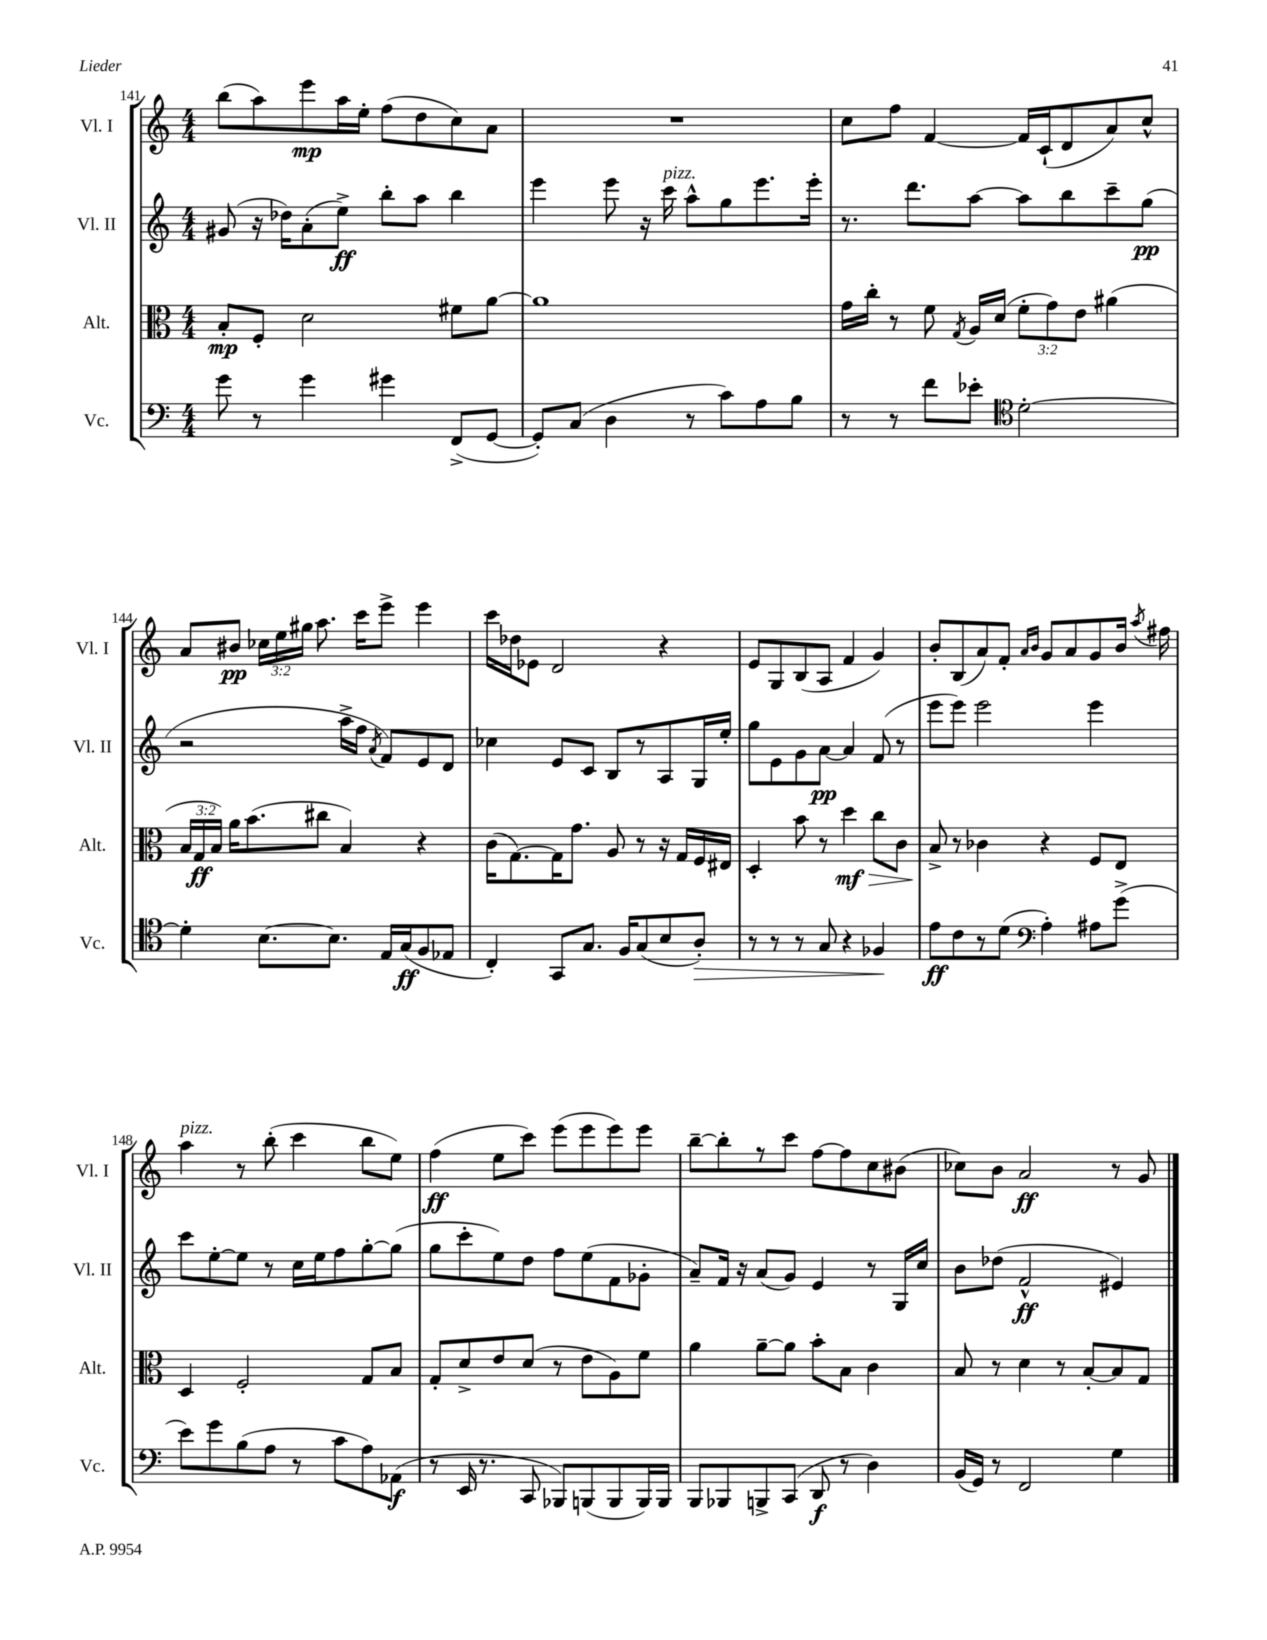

**kern	**kern	**kern	**kern
*staff4	*staff3	*staff2	*staff1
*clefF4	*clefC3	*clefG2	*clefG2
*k[]	*k[]	*k[]	*k[]
*M4/4	*M4/4	*M4/4	*M4/4
8g\	8B'/L	(8g#/	(8bb\L
8r	8F'/J	16r	8aa\)
.	.	16dd-\LK)	.
4g\	2d\	(8a'\	8eee\
.	.	8ee^\J)	16aa\L
.	.	.	16ee'\JJ
4g#\	.	8bb'\L	(8ff\L
.	.	8aa\J	8dd\
(8FF^/L	8f#\L	4bb\	8cc\)
[8GG/J	[8a\J	.	8a\J
=	=	=	=
8GG'/]L)	1a]	4eee\	1r
(8C/J	.	.	.
4D\	.	8eee\	.
.	.	16r	.
.	.	16ccc\	.
8r	.	8aa^^\L	.
8c\L)	.	8gg\	.
8A\	.	8.eee\	.
8B\J	.	.	.
.	.	16eee'\Jk	.
=	=	=	=
8r	16g\LL	8.r	8cc\L
.	16cc'\JJ	.	.
8r	8r	.	8ff\J
.	.	8.ddd\L	.
8f\L	8f\	.	[4f/
.	8qG/	.	.
8e-'\J	16A/LL	[8aa\J	.
.	(16d/JJ	.	.
*clefC4	*	*	*
[2d'\	12f'\L	8aa\]L	16f/]LL
.	.	.	(16c`/J
.	12g\)	.	.
.	.	8bb\	8d/
.	12e\J	.	.
.	(4a#\	8ccc~\	8a/)
.	.	(8gg\J	8cc^^/J
=	=	=	=
4d'\]	24B/LL	2r	8a/L
.	24G/	.	.
.	24B/JJ)	.	.
.	16a\LK	.	8b#/J
.	(8.b\	.	.
[8.B\L	.	.	24cc-\LL
.	.	.	24ee\
.	.	.	24gg#\JJ
.	8cc#\J	.	8.aa\
8.B\]J	.	.	.
.	4B/)	16aa^\LL	.
.	.	16ff\JJ	16ccc\LK
.	.	8qa/	.
16E/LL	.	8f/L)	8eee^\J
(16G/J	.	.	.
8F/	4r	8e/	4eee\
8E-/J	.	8d/J	.
=	=	=	=
4C'/)	(16c\LK	4cc-\	16ccc\LL
.	[8.G\)	.	16dd-\J
.	.	.	8e-\J
8GG/L	16G\]K	8e/L	2d/
.	8.g\J	.	.
8.G/J	.	8c/J	.
.	8A/	8B/L	.
16F/LK	.	.	.
(8G/	8r	8r	.
8B/	16r	8A/	4r
.	16G/LL	.	.
8A'/J)	16F/	16G/L	.
.	16E#/JJ	16ee'/JJ	.
=	=	=	=
8r	4D'/	8gg\L	8e/L
8r	.	8e\	8G/
8r	8b\	8g\	(8B/
8G/	8r	[8a\J	8A/J
4r	4dd\	4a/]	4f/
4F-/	8cc\L	(8f/	4g/)
.	8c\J	8r	.
=	=	=	=
8e\L	8B^/	8eee\L	8b'/L
8c\	8r	8eee\J)	(8B/
8r	4c-\	2eee\	8a/)
(8d\J	.	.	8f'/J
*clefF4	*	*	*
.	.	.	16qqa/LL
.	.	.	16qqb/JJ
4A'\)	4r	.	8g/L
.	.	.	8a/
8A#\L	8F/L	4eee\	8g/
(8g^\J	8E/J	.	16b/Jk
.	.	.	8qaa/
.	.	.	16ff#\
=	=	=	=
8e\L)	4D/	8ccc\L	4aa\
8g\	.	[8ee'\	.
(8B\	2F'/	8ee\]J	8r
8A\J	.	8r	(8bb'\
8r	.	16cc\LL	4ccc\
.	.	16ee\J	.
8c\L	.	8ff\	.
8A\)	8G/L	[8gg'\	8bb\L
(8AA-\J	8B/J	(8gg\]J	8ee\J)
=	=	=	=
8r	8G'/L	8gg\L	(4ff\
16EE/	8d^/	8ccc'\	.
8.r	.	.	.
.	8e/	8ee\)	8ee\L
8CC/	(8d/J	8dd\J	8ccc\J)
8BBB-/L)	8r	8ff\L	(8eee\L
(8BBB/	8e\L	(8ee\	8eee\
8BBB/	8A\)	8f\	8eee\)
16BBB/L)	8f\J	8g-'\J	8eee\J
16BBB/JJ	.	.	.
=	=	=	=
8BBB/L	4a\	8a~/L)	[8bb~\L
8BBB-/	.	16f/Jk	8bb'\]
.	.	16r	.
8BBB^/	[8a~\L	(8a/L	8r
(8CC/J	8a\]J	8g/J)	8ccc\J
8DD/	8b'\L	4e/	[8ff\L
8r	8B\J	.	8ff\]
4D\)	4c\	8r	8cc\
.	.	16G/LL	(8b#\J
.	.	16cc/JJ	.
=	=	=	=
(16BB/LL	8B/	8b\L	8cc-\L)
16GG/JJ)	.	.	.
8r	8r	(8dd-\J	8b\J
2FF/	4d\	2f^^/	2a/
.	8r	.	.
.	[8B'/L	.	.
4G\	8B/]	4e#/)	8r
.	8G/J	.	8g/
==	==	==	==
*-	*-	*-	*-
